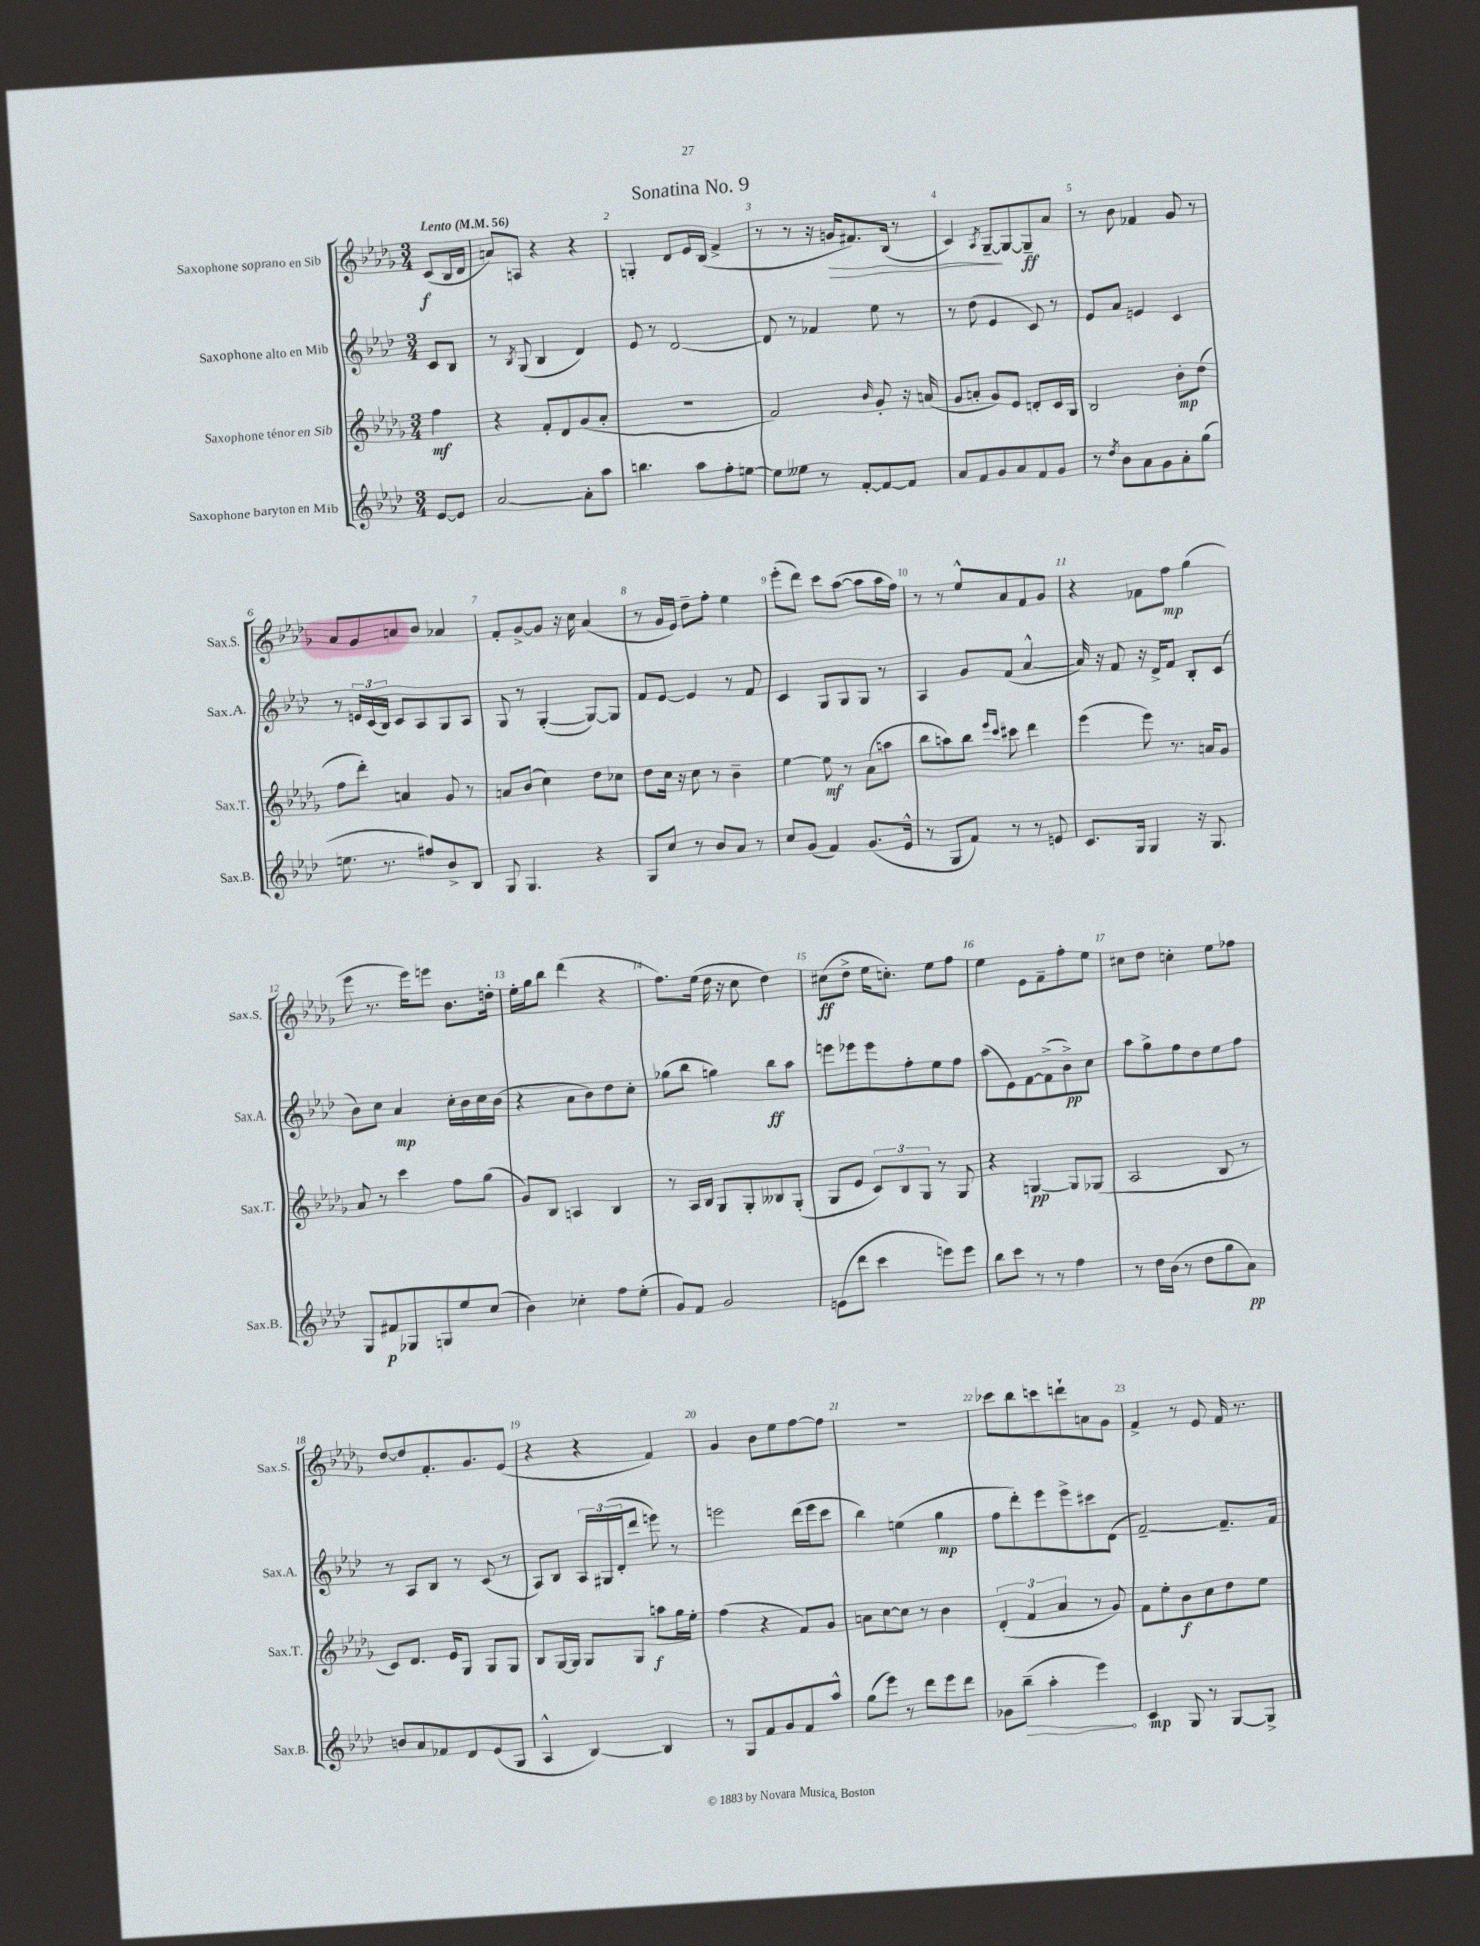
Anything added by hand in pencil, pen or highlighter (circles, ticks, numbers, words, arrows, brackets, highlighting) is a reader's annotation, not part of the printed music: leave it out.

**kern	**dynam	**kern	**dynam	**kern	**dynam	**kern	**dynam
*part4	*part4	*part3	*part3	*part2	*part2	*part1	*part1
*staff4	*staff4	*staff3	*staff3	*staff2	*staff2	*staff1	*staff1
*I"Saxophone baryton en Mib	*	*I"Saxophone ténor en Sib	*	*I"Saxophone alto en Mib	*	*I"Saxophone soprano en Sib	*
*I'Sax.B.	*	*I'Sax.T.	*	*I'Sax.A.	*	*I'Sax.S.	*
*clefG2	*	*clefG2	*	*clefG2	*	*clefG2	*
*k[b-e-a-d-]	*	*k[b-e-a-d-g-]	*	*k[b-e-a-d-]	*	*k[b-e-a-d-g-]	*
*M3/4	*	*M3/4	*	*M3/4	*	*M3/4	*
*MM56	*	*MM56	*	*MM56	*	*MM56	*
=	=	=	=	=	=	=	=
!	!	!	!	!	!	!LO:TX:a:B:t=Lento	!
[8e-/L	.	4ff\	mf	8c/L	.	(8c/L	f
8e-/J]	.	.	.	8B-/J	.	16B-/L	.
.	.	.	.	.	.	16d-/JJ	.
=1	=1	=1	=1	=1	=1	=1	=1
[2a-/	.	4r	.	8r	.	8an/L)	.
.	.	.	.	8qB-/	.	.	.
.	.	.	.	(8G/	.	8An/J	.
.	.	8f'/L	.	4B-/	.	4r	.
.	.	8d-/	.	.	.	.	.
8a-'\L]	.	(8g-/	.	4d-/)	.	4r	.
8aa-\J	.	8a-'/J	.	.	.	.	.
=2	=2	=2	=2	=2	=2	=2	=2
4.bbn\	.	2.r	.	8e-/	.	4Gn'/	.
.	.	.	.	8r	.	.	.
.	.	.	.	[2d-/	.	8d-/L	.
8aa-\L	.	.	.	.	.	16e-/L	.
.	.	.	.	.	.	(16B-/JJ	.
8ff'\	.	.	.	.	.	4f^/	.
[8een\J	.	.	.	.	.	.	.
=3	=3	=3	=3	=3	=3	=3	=3
8ee\L]	.	2f/)	.	8d-/]	.	8r	.
8ee--X\J	.	.	.	8r	.	8r	.
8r	.	.	.	4f-X/	.	16r	.
!	!	!	!	!	!	!	!LO:HP:b
.	.	.	.	.	.	16gn/KL	>
[8f'/L	.	.	.	.	.	8.f#X/)	.
.	.	16qqb-/	.	.	.	.	.
8f/_	.	8g-'/	.	8ee-\	.	.	.
.	.	.	.	.	.	(16B-/Jk	.
8f/J]	.	16r	.	8r	.	8r	.
.	.	(16an/	.	.	.	.	.
=4	=4	=4	=4	=4	=4	=4	=4
8a-/L	.	8g-/L	.	8r	.	4c/)	.
8f/	.	8an'/J	.	(8dd-\	.	.	.
.	.	.	.	.	.	8qA-/	.
8g/	.	8g-/L)	.	4e-/	.	[8G-~/L	.
8a-/	.	8e-/J	.	.	.	8G-/_	]
8f/	.	8dn'/L	.	8c/)	.	8G-~/]	ff
8g/J	.	16c/L	.	8r	.	8a-/J	.
.	.	16G-/JJ	.	.	.	.	.
=5	=5	=5	=5	=5	=5	=5	=5
8r	.	2B-/	.	8e-/L	.	8r	.
8qdd-/	.	.	.	.	.	.	.
8b-\L	.	.	.	8a-/J	.	8b-\	.
8a-\	.	.	.	4en/	.	4f-X/	.
8g\	.	.	.	.	.	.	.
8a-'\	.	8b-'\L	mp	4c/	.	8g-/	.
(8gg\J	.	(8dd-\J	.	.	.	8r	.
!!LO:LB:g=z
=6	=6	=6	=6	=6	=6	=6	=6
8.een\	.	8ff\L	.	8r	.	8a-/L	.
.	.	8ddd-'\J)	.	24en/LL	.	8g-/	.
.	.	.	.	(24c/	.	.	.
8.r	.	.	.	.	.	.	.
.	.	.	.	24B-/JJ)	.	.	.
.	.	4an/	.	8c/L	.	8an/	.
8ff#X/L)	.	.	.	8A-/	.	8b-/J	.
8b-^/	.	8g-/	.	8G/	.	4a-X/	.
8B-/J	.	8r	.	8A-/J	.	.	.
=7	=7	=7	=7	=7	=7	=7	=7
8G/	.	8an/L	.	8G/	.	8f'/L	.
4.G/	.	(8b-/J	.	8r	.	[8g-^/	.
.	.	4cc\)	.	([4G'/	.	8g-/J]	.
.	.	.	.	.	.	16r	.
.	.	.	.	.	.	16cc\	.
4r	.	8dd-\L	.	8G/L_)	.	(4a-/	.
.	.	8cc-X\J	.	8G/J]	.	.	.
=8	=8	=8	=8	=8	=8	=8	=8
8G/L	.	8dd-\L	.	8f/L	.	8r	.
8cc/J	.	16cc\Jk	.	[8e-/J	.	16g-/LL	.
.	.	16r	.	.	.	16e-/JJ)	.
8r	.	8cc\	.	4e-/]	.	8dd-~\L	.
8b-/L	.	8r	.	.	.	8ff'\J	.
8a-/J	.	4b-~\	.	8r	.	4ee-\	.
8r	.	.	.	8f/	.	.	.
=9	=9	=9	=9	=9	=9	=9	=9
8cc/L	.	[4ee-\	.	4c/	.	(8eee-'\L	.
(8g/J	.	.	.	.	.	8ddd-\J)	.
4f/)	.	8ee-\]	mf	8G/L	.	8ccc\L	.
.	.	8r	.	8G/	.	([8aa-\J	.
(8.g/L	.	(8a-\L	.	8G/J	.	8aa-\L]	.
.	.	8aan\J	.	8r	.	16aa-\L	.
16e-^^/Jk	.	.	.	.	.	16ff\JJ)	.
=10	=10	=10	=10	=10	=10	=10	=10
8r	.	8bb-\L	.	4A-/	.	8r	.
8G/L	.	8aan\)	.	.	.	8r	.
8f/J)	.	8bb-\J	.	8g/L	.	8ee-^^/L	.
.	.	16qqeee-/LL	.	.	.	.	.
.	.	16qqccc/JJ	.	.	.	.	.
8r	.	8ccc#X\	.	(8f/J	.	8a-/	.
8r	.	4ddd-\	.	[4a-^^/	.	8f/	.
8en/	.	.	.	.	.	8g-/J	.
=11	=11	=11	=11	=11	=11	=11	=11
8.c/L	.	(4eee-\	.	16a-/])	.	4r	.
.	.	.	.	16r	.	.	.
.	.	.	.	8f/	.	.	.
16G/Jk	.	.	.	.	.	.	.
4G/	.	8eee-\)	.	16r	.	8f-X\L	.
.	.	.	.	16d-^/KL	.	.	.
.	.	8.r	.	8f/J	.	8ff\J	mp
16r	.	.	.	8B-'/L	.	(4gg-\	.
8.G/	.	16an/KL	.	.	.	.	.
.	.	8g-/J	.	(8c/J	.	.	.
!!LO:LB:g=z
=12	=12	=12	=12	=12	=12	=12	=12
8G/L	.	8a-/	.	8b-\L)	.	8eee-\	.
8f#X/	p	8r	.	8cc\J	.	8.r	.
8G-X/	.	4ccc\	.	4a-/	mp	.	.
.	.	.	.	.	.	16eee-\KL)	.
8Gn/	.	.	.	.	.	8eeen\J	.
8ee-/	.	8ff\L	.	16cc'\LL	.	8.b-\L	.
.	.	.	.	16b-\	.	.	.
(8cc/J	.	(8gg-\J	.	16cc\	.	.	.
.	.	.	.	(16b-\JJ	.	16ddn'\Jk	.
=13	=13	=13	=13	=13	=13	=13	=13
4b-\)	.	8g-/L)	.	4r	.	16ee-'\LL	.
.	.	.	.	.	.	16gg-\J	.
.	.	8B-/J	.	.	.	8bb-\J	.
4cc-X'\	.	4An/	.	8a-\L	.	(4ddd-\	.
.	.	.	.	8b-\)	.	.	.
8ff\L	.	4B-/	.	8dd-\	.	4r	.
(8ee-'\J	.	.	.	8cc'\J	.	.	.
=14	=14	=14	=14	=14	=14	=14	=14
8g/L)	.	8r	.	(8gg-X\L	.	8.ff\L)	.
8f/J	.	16A-/LL	.	8bb-\J	.	.	.
.	.	16B-/JJ	.	.	.	(16ee-\Jk	.
2g/	.	8G-/L	.	4ggn\)	.	16dd-\	.
.	.	.	.	.	.	16r	.
.	.	8G-'/	.	.	.	8cc\	.
.	.	8B--X/	.	8bb-\L	ff	4dd-\)	.
.	.	(8G-'/J	.	8aa-\J	.	.	.
=15	=15	=15	=15	=15	=15	=15	=15
(8en\L	.	8G-/L	.	8eeen\L	.	(8cc#X\L	ff
8ddd-\J	.	8e-/J	.	8eee-X\	.	8dd-^\J	.
4ccc\	.	12c/L)	.	8eee-\	.	16ee-\KL	.
.	.	.	.	.	.	8.ccn'\J)	.
.	.	12B-/	.	.	.	.	.
.	.	.	.	8ff'\	.	.	.
.	.	12G-/J	.	.	.	.	.
8eeen\L)	.	8r	.	8ee-\	.	8ee-\L	.
8eee\J	.	8G-/	.	8ff\J	.	8ff\J	.
=16	=16	=16	=16	=16	=16	=16	=16
8bb-\L	.	4r	.	(8aa-\L	.	4ee-\	.
8ccc\J	.	.	.	8e-\)	.	.	.
8r	.	[4Gn/	pp	[8f\	.	8e-\L	.
8r	.	.	.	(8f^\]	.	8f~\	.
4ff\	.	8G/L]	.	8b-^\)	pp	8ff'\	.
.	.	(8G-X/J	.	8cc\J	.	8ee-\J	.
=17	=17	=17	=17	=17	=17	=17	=17
8r	.	2A-/	.	8aa-\L	.	8cc#X\L	.
16dd-\LL	.	.	.	8gg^\	.	8dd-\J	.
(16b-\JJ	.	.	.	.	.	.	.
8r	.	.	.	8ff\	.	4ccn'\	.
8dd-\L	.	.	.	8dd-\	.	.	.
8gg\	.	8B-/	.	8ee-\	.	8ee-\L	.
8a-\J)	pp	8r	.	8ff\J	.	8ff-X\J	.
!!LO:LB:g=z
=18	=18	=18	=18	=18	=18	=18	=18
8bn/L	.	8c/L)	.	8r	.	[8dd-/L	.
8a-/	.	8.d-/J	.	8A-/L	.	8dd-/]	.
8f-X/	.	.	.	8B-/J	.	8.f'/	.
.	.	16e-/KL	.	.	.	.	.
8d-/	.	8G-/J	.	8r	.	.	.
.	.	.	.	.	.	8.g-/	.
(8e-/	.	8G-/L	.	(8c/	.	.	.
8G/J	.	8G-/J	.	8r	.	(8e-/J	.
=19	=19	=19	=19	=19	=19	=19	=19
4A-^^/	.	8B-/L	.	8A-/L)	.	4r	.
.	.	[16G-/L	.	8B-/J	.	.	.
.	.	16G-/JJ]	.	.	.	.	.
[4B-/)	.	8G-/L	.	24A-/LL	.	4r	.
.	.	.	.	(24G#X/	.	.	.
.	.	.	.	24d-'/J	.	.	.
.	.	8G-/J	.	8ddd-/J	.	.	.
4B-/]	.	8aan\L	f	8eeen\)	.	4f/)	.
.	.	16gg-\L	.	8r	.	.	.
.	.	16ee-'\JJ	.	.	.	.	.
=20	=20	=20	=20	=20	=20	=20	=20
8r	.	(4ff\	.	2eeen\	.	4g-/	.
8G/L	.	.	.	.	.	.	.
8f/	.	4r	.	.	.	8b-\L	.
8g/	.	.	.	.	.	8ee-\	.
8f/	.	8f/L)	.	(16ddd-\LL	.	[8ff\	.
.	.	.	.	16eee\J	.	.	.
8aa-^^/J	.	8g-/J	.	8ccc\J	.	8ff\J]	.
=21	=21	=21	=21	=21	=21	=21	=21
(8gg\L	.	8an\L	.	4bb-\)	.	2.r	.
8eee-\J)	.	[8cc\	.	.	.	.	.
8r	.	8cc\J]	.	(4een\	.	.	.
8ddd-\L	.	8r	.	.	.	.	.
8eee-\	.	4b-\	.	4gg\	mp	.	.
8ddd-\J	.	.	.	.	.	.	.
=22	=22	=22	=22	=22	=22	=22	=22
8g-X\L	.	(6d-'/	.	8ff\L	.	8ccc-X\L	.
!	!LO:HP:b	!	!	!	!	!	!
(8bb-~\J	>	.	.	8ddd-'\)	.	8bb-\	.
.	.	6f/	.	.	.	.	.
4aa-'\	.	.	.	8eee-\	.	8cccn\	.
.	.	6a-/	.	.	.	.	.
.	.	.	.	8eee-^\	.	8dddn`\	.
4eee-\)	.	8r	.	8ccc#X\	.	8an\	.
.	.	8g-/)	.	(8d-\J	.	8g-\J	.
.	]	.	.	.	.	.	.
=23	=23	=23	=23	=23	=23	=23	=23
4c/	mp	8f\L	.	[2f~/)	.	4f^/	.
.	.	8ee-'\	.	.	.	.	.
8G/	.	8b-\	f	.	.	8r	.
8r	.	8cc\	.	.	.	8e-/	.
[8G/L	.	8dd-\	.	8.f~/L]	.	16f/	.
.	.	.	.	.	.	8.r	.
8G^/J]	.	8ee-\J	.	.	.	.	.
.	.	.	.	16f/Jk	.	.	.
==	==	==	==	==	==	==	==
*-	*-	*-	*-	*-	*-	*-	*-
